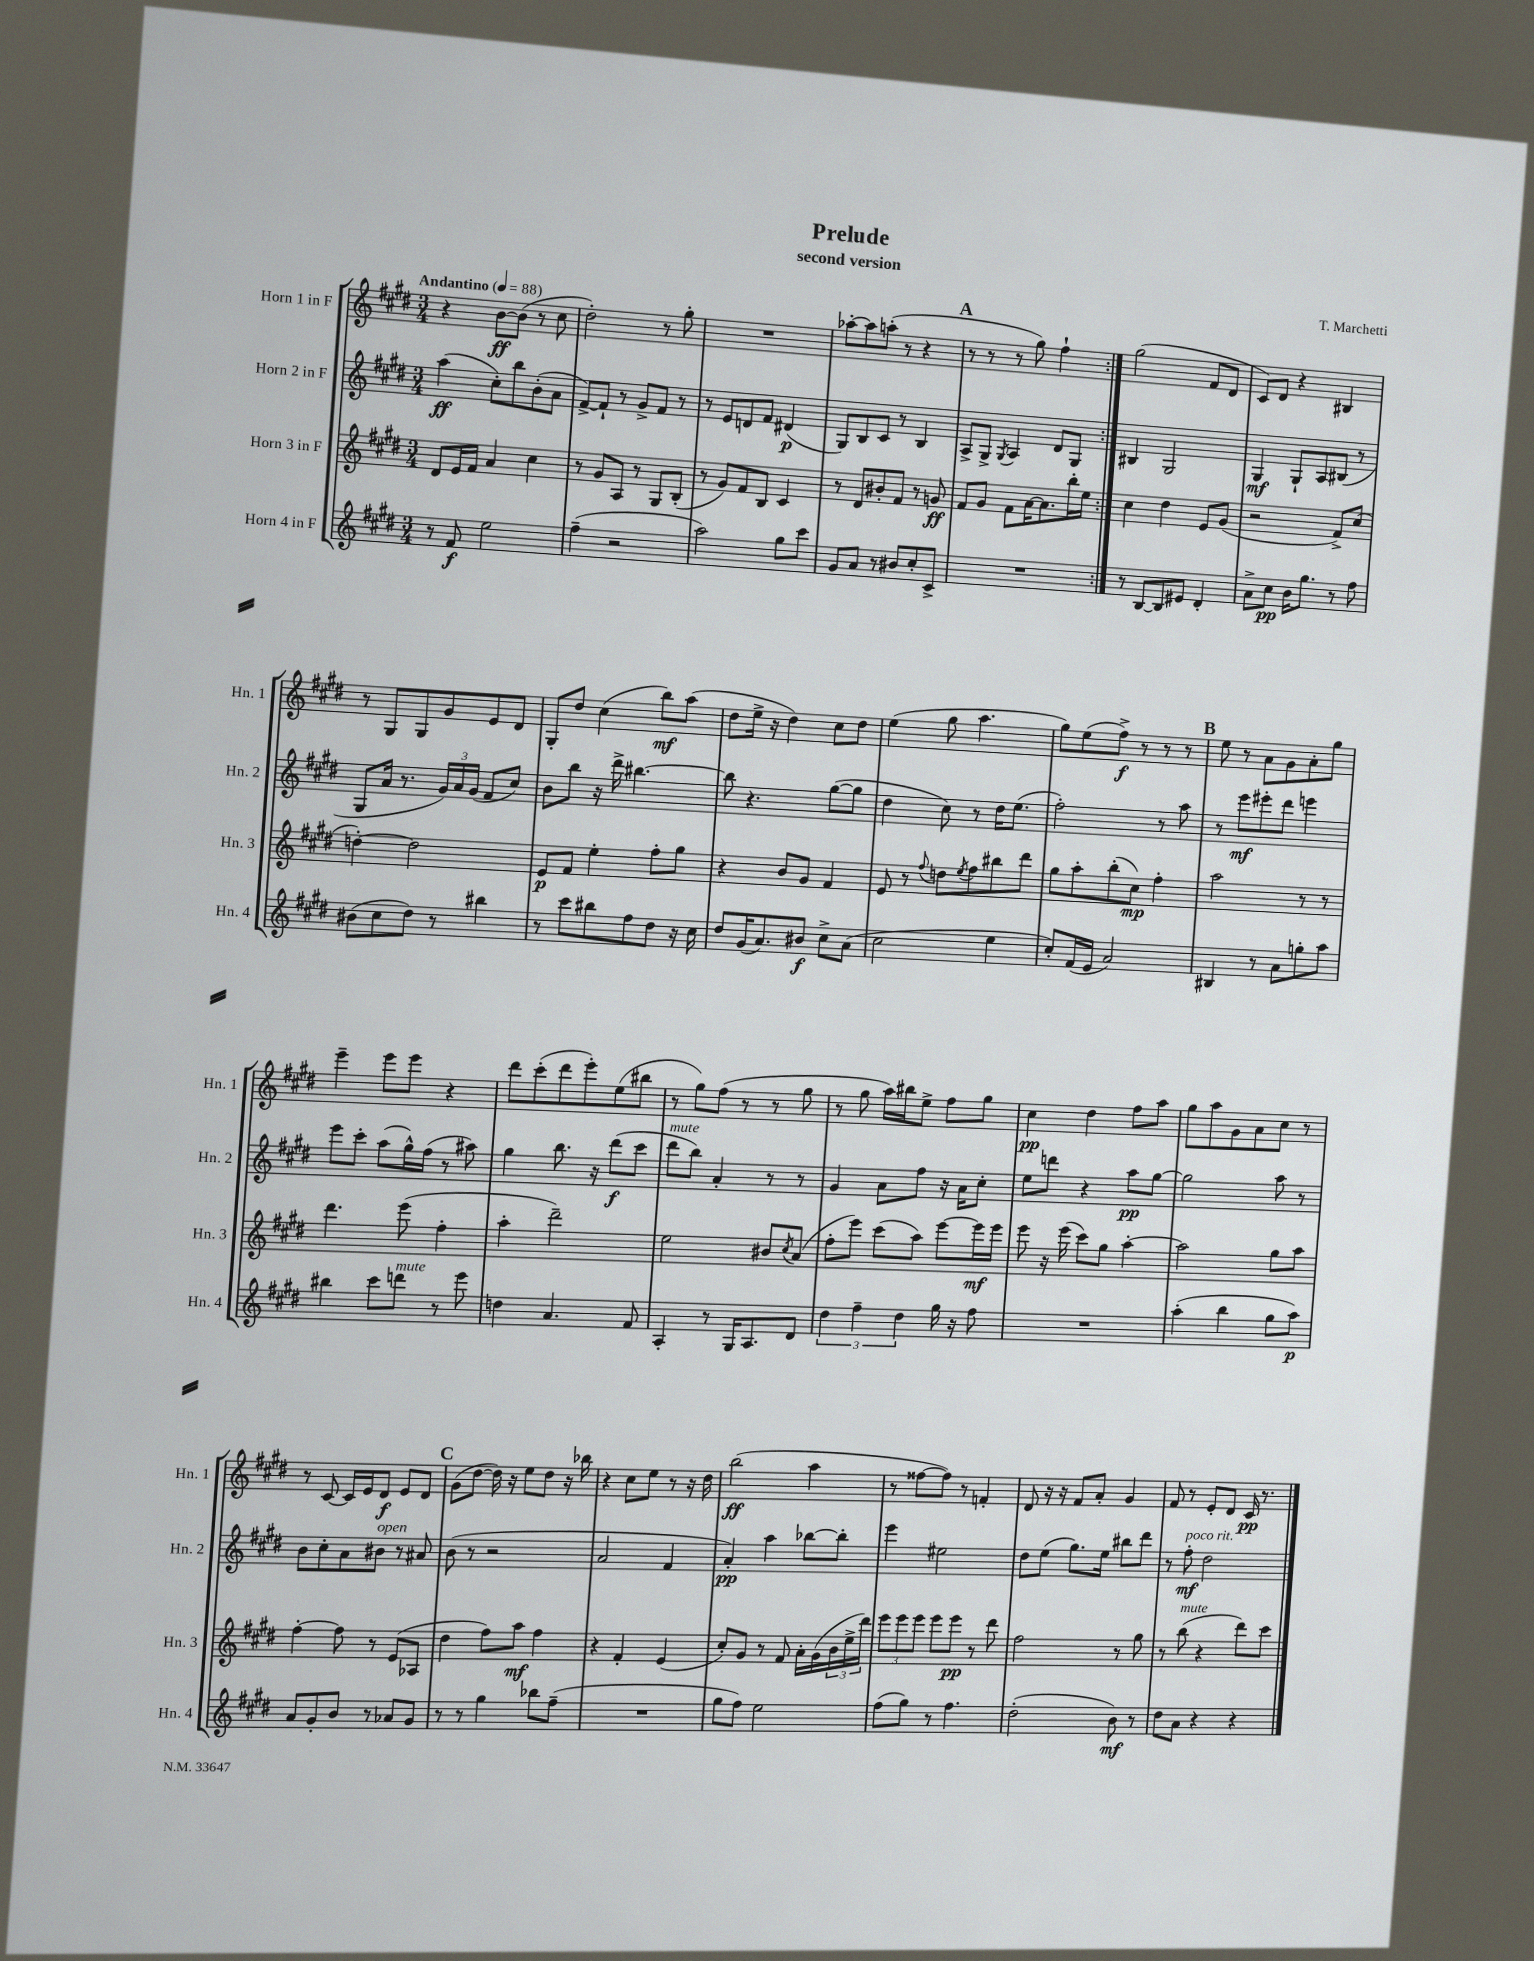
\header { title = "Prelude" composer = "T. Marchetti" subtitle = "second version" }
<<
\new StaffGroup <<
\new Staff = "s0" \with { instrumentName = "Horn 1 in F" shortInstrumentName = "Hn. 1" } {
    \clef treble \key e \major \numericTimeSignature \time 3/4 \tempo "Andantino" 4 = 88
    \repeat volta 2 { r4 b'8~\ff b'8( r8 cis''8 |
    dis''2-.) r8 gis''8-. |
    R2. |
    aes''8~-. aes''8 a''8-.( r8 r4 |
    \mark \markup { \bold "A" } r8 r8 r8 gis''8) fis''4-! | }
    gis''2( fis'8 dis'8 |
    cis'8) dis'8 r4 bis4 |
    r8 gis8 gis8 gis'8 e'8 dis'8 |
    gis8-. dis''8 cis''4( b''8\mf) a''8( |
    dis''8 e''16-> r16 dis''4) cis''8 dis''8 |
    e''4( gis''8 a''4. |
    gis''8) e''8( fis''8->\f) r8 r8 r8 |
    \mark \markup { \bold "B" } e''8 r8 a'8 gis'8 a'8-. gis''8 |
    e'''4-- e'''8 e'''8 r4 |
    dis'''8 cis'''8-.( dis'''8 e'''8-.) e''8( bis''8 |
    r8 gis''8) fis''8( r8 r8 gis''8 |
    r8 gis''8 a''16) bis''16 e''8-> fis''8 gis''8 |
    cis''4\pp dis''4 fis''8 a''8 |
    gis''8 a''8 gis'8 a'8 cis''8 r8 |
    r8 cis'8~ cis'16 e'16 dis'8\f e'8 dis'8 |
    \mark \markup { \bold "C" } gis'8( dis''8~ dis''16) r16 e''8 dis''8 r16 bes''16 |
    r4 cis''8 e''8 r8 r16 dis''16 |
    b''2\ff( a''4 |
    r8 fisis''8~ fisis''8) r8 f'4-. |
    dis'8 r16 r16 fis'8 a'8-. gis'4 |
    fis'8 r8 e'8-. dis'8 cis'16\pp r8. \bar "|." |
}
\new Staff = "s1" \with { instrumentName = "Horn 2 in F" shortInstrumentName = "Hn. 2" } {
    \clef treble \key e \major \numericTimeSignature \time 3/4
    \repeat volta 2 { a''4\ff( cis''8-.) b''8 b'8-.( a'8 |
    fis'8~->) fis'8-! r8 gis'8-> fis'8 r8 |
    r8 e'8 d'8 fis'8 dis'4\p( |
    gis8) b8 cis'8 r8 b4 |
    \mark \markup { \bold "A" } a8-> gis8-> \acciaccatura { gis8 } a4 dis'8 gis8 | }
    bis4 gis2 |
    gis4\mf gis8-! a8 bis8( r8 |
    gis8 a'16 r8. \tuplet 3/2 { gis'16) a'16 gis'16( } fis'8 cis''8) |
    b'8 b''8 r16 dis'''16-> bis''4.~ |
    bis''8 r4. gis''8~( gis''8 |
    dis''4 cis''8) r8 dis''16 e''8.( |
    fis''2-.) r8 a''8 |
    \mark \markup { \bold "B" } r8 e'''8\mf eis'''8-. dis'''8 e'''4 |
    e'''8 cis'''8-. a''8( gis''16-^) fis''16( r8 ais''8) |
    gis''4 b''8. r16 dis'''8\f( cis'''8 |
    dis'''8^\markup { \italic "mute" } b''8) a'4-. r8 r8 |
    gis'4 a'8 fis''8 r16 a'16 cis''8-. |
    e''8 d'''8 r4 a''8\pp gis''8~ |
    gis''2 a''8 r8 |
    b'8 cis''8-. a'8 bis'8^\markup { \italic "open" } r8 ais'8 |
    \mark \markup { \bold "C" } b'8( r8 r2 |
    a'2 fis'4 |
    a'4-.\pp) a''4 bes''8~ bes''8-. |
    e'''4 eis''2 |
    dis''8 e''8( gis''8.) e''16 bis''8 dis'''8 |
    r8 fis''8-.\mf^\markup { \italic "poco rit." } dis''2 \bar "|." |
}
\new Staff = "s2" \with { instrumentName = "Horn 3 in F" shortInstrumentName = "Hn. 3" } {
    \clef treble \key e \major \numericTimeSignature \time 3/4
    \repeat volta 2 { dis'8 e'16 fis'16 a'4 cis''4 |
    r8 gis'8 a8 r8 gis8 b8-.( |
    r8 gis'8) fis'8 b8 cis'4 |
    r8 dis'8 bis'8-. fis'8 r8 g'8\ff |
    \mark \markup { \bold "A" } fis'8 gis'8 fis'8 a'16~ a'8. b''16-. e''16 | }
    cis''4 dis''4 e'8 gis'8( |
    r2 fis'8->) cis''8( |
    d''4~-.) d''2 |
    e'8\p fis'8 e''4-. fis''8-. gis''8 |
    r4 b'8 gis'8 fis'4 |
    e'8 r8 \appoggiatura { fis''8 } d''8 \acciaccatura { e''8 } fis''8 bis''8 dis'''8 |
    gis''8 a''8-. b''8-.( cis''8\mp) fis''4-. |
    \mark \markup { \bold "B" } a''2 r8 r8 |
    dis'''4. e'''8( fis''4-. |
    a''4-. dis'''2--) |
    e''2 bis'8 \acciaccatura { cis''8 } a'8( |
    fis''8-. e'''8) cis'''8( a''8) e'''8~ e'''16\mf e'''16 |
    e'''8 r16 e'''16( cis'''8) gis''8 a''4~-. |
    a''2 gis''8 a''8 |
    fis''4~-. fis''8 r8 e'8( aes8 |
    \mark \markup { \bold "C" } dis''4 fis''8) a''8\mf fis''4 |
    r4 fis'4-. e'4( |
    cis''8-.) gis'8 r8 fis'8 a'16-. gis'16( \tuplet 3/2 { b'16 e''16-> dis'''16) } |
    \tuplet 3/2 { e'''8 e'''8 e'''8 } e'''8 e'''8\pp r8 dis'''8 |
    fis''2 r8 gis''8 |
    r8 b''8^\markup { \italic "mute" }( r4 dis'''8) cis'''8 \bar "|." |
}
\new Staff = "s3" \with { instrumentName = "Horn 4 in F" shortInstrumentName = "Hn. 4" } {
    \clef treble \key e \major \numericTimeSignature \time 3/4
    \repeat volta 2 { r8 fis'8\f e''2 |
    fis''4--( r2 |
    a''2) gis''8 cis'''8 |
    gis'8 a'8 r8 bis'8 cis''8-. cis'8-> |
    \mark \markup { \bold "A" } R2. | }
    r8 b8~ b8 eis'8 dis'4-. |
    a'8-> cis''8\pp b'16 gis''8. r8 fis''8 |
    bis'8( cis''8 dis''8) r8 bis''4 |
    r8 cis'''8 bis''8 fis''8 dis''8 r16 cis''16 |
    dis''8 gis'16( a'8.) bis'8\f cis''8-> a'8( |
    cis''2 e''4 |
    cis''8-.) fis'16( e'16 a'2) |
    \mark \markup { \bold "B" } bis4 r8 a'8 g''8-. a''8 |
    bis''4 cis'''8 d'''8^\markup { \italic "mute" } r8 e'''8 |
    d''4 a'4. fis'8 |
    a4-. r8 gis16 a8. dis'8 |
    \tuplet 3/2 { dis''4 fis''4-- dis''4 } gis''16 r16 fis''8 |
    R2. |
    a''4-.( b''4 gis''8 a''8\p) |
    a'8 gis'8-. b'8 r8 aes'8 gis'8 |
    \mark \markup { \bold "C" } r8 r8 gis''4 bes''8 fis''8--( |
    R2. |
    gis''8 fis''8) e''2 |
    fis''8( gis''8) r8 fis''4. |
    dis''2-.( b'8\mf) r8 |
    dis''8 a'8 r4 r4 \bar "|." |
}
>>
>>
\layout { \context { \Score \remove "Bar_number_engraver" } }
